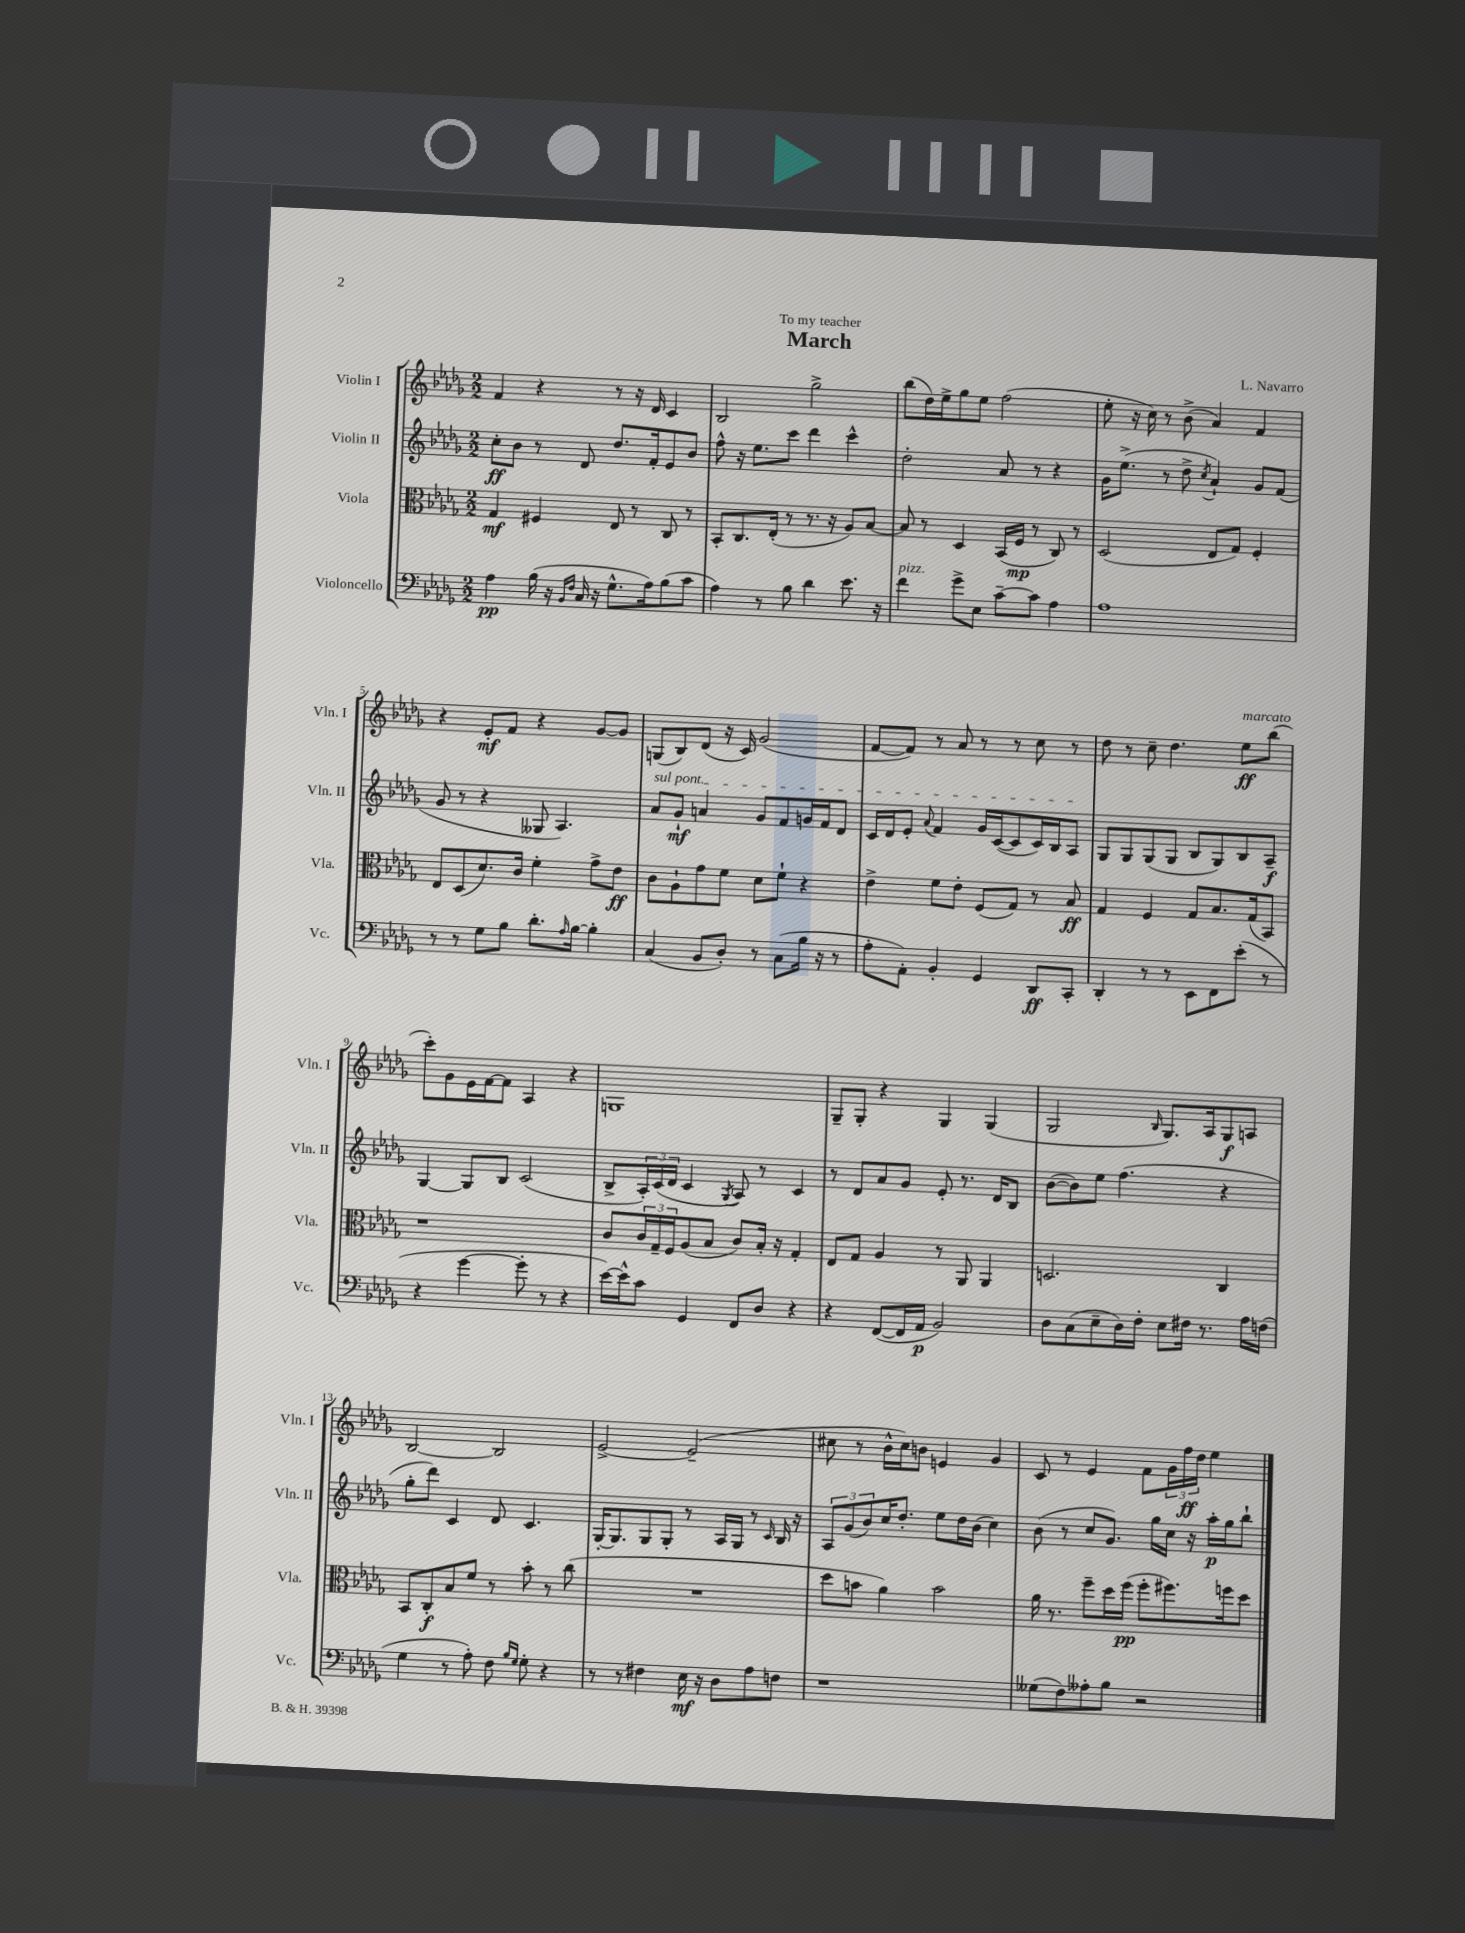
\header { title = "March" composer = "L. Navarro" dedication = "To my teacher" }
<<
\new StaffGroup <<
\new Staff = "s0" \with { instrumentName = "Violin I" shortInstrumentName = "Vln. I" } {
    \clef treble \key des \major \numericTimeSignature \time 2/2
    f'4 r4 r8 r16 des'16 c'4 |
    bes2 ges''2-> |
    bes''8( des''16) ees''16-> ges''8 ees''8 f''2( |
    ees''8-. r16 c''16) r8 bes'8->( aes'4) f'4 |
    r4 ees'8-.\mf f'8 r4 ges'8~ ges'8 |
    g8( bes8) des'8( r16 c'16) ges'2( |
    f'8~ f'8) r8 aes'8 r8 r8 c''8 r8 |
    des''8 r8 c''8-- des''4. ees''8\ff^\markup { \italic "marcato" } bes''8( |
    c'''8-.) ges'8 ees'16 f'16~ f'8 aes4 r4 |
    g1 |
    ges8-- ges8-. r4 ges4 ges4( |
    ges2 \grace { bes16 } ges8.) aes16 ges8\f a8 |
    bes2~ bes2 |
    ees'2~-> ees'2--( |
    cis''8 r8 bes'16-^ cis''16) b'8 e'4 ges'4 |
    c'8 r8 ees'4 f'8 \tuplet 3/2 { ges'16 f''16\ff des''16 } ees''4 \bar "|." |
}
\new Staff = "s1" \with { instrumentName = "Violin II" shortInstrumentName = "Vln. II" } {
    \clef treble \key des \major \numericTimeSignature \time 2/2
    c''8-.\ff bes'8 r8 des'8 des''8. f'16-. ees'8 bes'8 |
    f''8-^ r16 ees''8. c'''8 des'''4 c'''4-^ |
    des''2-. aes'8 r8 r4 |
    ges'16 ees''8.->( r8 des''8-> \acciaccatura { c''8 } aes'4-!) ges'8 f'8( |
    ges'8 r8 r4 geses8 aes4.) |
    \once \override TextSpanner.bound-details.left.text = \markup { \italic "sul pont." } aes'8\startTextSpan ges'8-!\mf a'4 ges'8 f'8 g'16 f'16 des'8 |
    c'16 des'16 ees'8-. \appoggiatura { aes'8 } f'4 ges'16 c'16~( c'8 c'16) bes16 aes8\stopTextSpan |
    ges8 ges8 ges8( ges8 bes8 ges8) bes8 aes8--\f |
    ges4~ ges8 bes8 c'2( |
    bes8-> \tuplet 3/2 { aes16-.) c'16( des'16 } c'4 \acciaccatura { ges8 } aes8) r8 c'4 |
    r8 des'8 aes'8 ges'8 ees'8-. r8. des'16 bes8 |
    bes'8~( bes'8) ees''8 f''4.( r4 |
    ges''8-. des'''8) c'4 des'8 c'4. |
    ges16~-. ges8. ges8 ges8-. r8 aes16 ges16 r8 \grace { c'16 } bes16 r16 |
    \tuplet 3/2 { aes8 ges'8( bes'8) } c''16 des''8.-. ees''8 des''16 bes'16( c''4) |
    bes'8( r8 c''8 ges'8.) ges''16 c''16 r16 aes''16-.\p ges''16 bes''8-! \bar "|." |
}
\new Staff = "s2" \with { instrumentName = "Viola" shortInstrumentName = "Vla." } {
    \clef alto \key des \major \numericTimeSignature \time 2/2
    ges4\mf fis4 ees8 r8 c8 r8 |
    bes,8-. c8. ees16-.( r8 r8. r16 aes8) bes8~ |
    bes8 r8 des4 bes,16( f16\mp r8 c8) r8 |
    des2( ees8 ges8) f4-. |
    ees8 des8( des'8.) c'16 f'4-. ges'8-> ees'8\ff |
    c'8 aes8-! ges'8 f'8 des'8 f'8-! r4 |
    ees'4-> f'8 ees'8-. f8( ges8) r8 bes8\ff |
    ges4 f4 ges8 bes8. ges16( bes,8) |
    r1 |
    c'8 \tuplet 3/2 { c'16 ges16-- f16 } aes8( bes8 c'8) bes16-. r16 ges4-. |
    ees8 ges8 aes4 r8 aes,8 aes,4 |
    d2. c4 |
    bes,8 c8-.\f bes8 f'8 r8 bes'8-. r8 c''8( |
    R1 |
    des''8 b'8 aes'4) b'2 |
    aes'16 r8. f''8-- des''16 f''16\pp( f''8-. fis''8.) f''16 des''8 \bar "|." |
}
\new Staff = "s3" \with { instrumentName = "Violoncello" shortInstrumentName = "Vc." } {
    \clef bass \key des \major \numericTimeSignature \time 2/2
    aes4\pp bes16( r16 \grace { bes,16 f16 } c16 r16 ges8.-^ aes16) bes8( c'8 |
    aes4) r8 bes8 des'4 ees'8. r16 |
    f'4^\markup { \italic "pizz." } ges'8-> ees8 c'8~-- c'8 aes4 |
    aes1 |
    r8 r8 ges8 bes8 des'8.-. \grace { aes16 } bes16~ bes4-. |
    c4( bes,8 des8-.) r8 c8( bes16 r16 r8 |
    aes8-. aes,8-.) bes,4-. ges,4 des,8\ff c,8-. |
    des,4-. r8 r8 ees,8 f,8 ees'8-.( r8 |
    r4 ges'4~ ges'8-. r8 r4 |
    ees'16~) ees'16-^ c'8 ges,4 f,8 des8 r4 |
    r4 f,8~( f,16 aes,16\p bes,2) |
    des8 c8( ees8-- des16) f16-. ees8 fis16 r8. aes16 f16( |
    ges4 r8 aes8-.) f8 \grace { bes16 ges16 } ges8-. r4 |
    r8 r8 fis4 ees16\mf r16 des8 aes8 f8 |
    r1 |
    geses8( f8) aeses8-. bes8 r2 \bar "|." |
}
>>
>>
